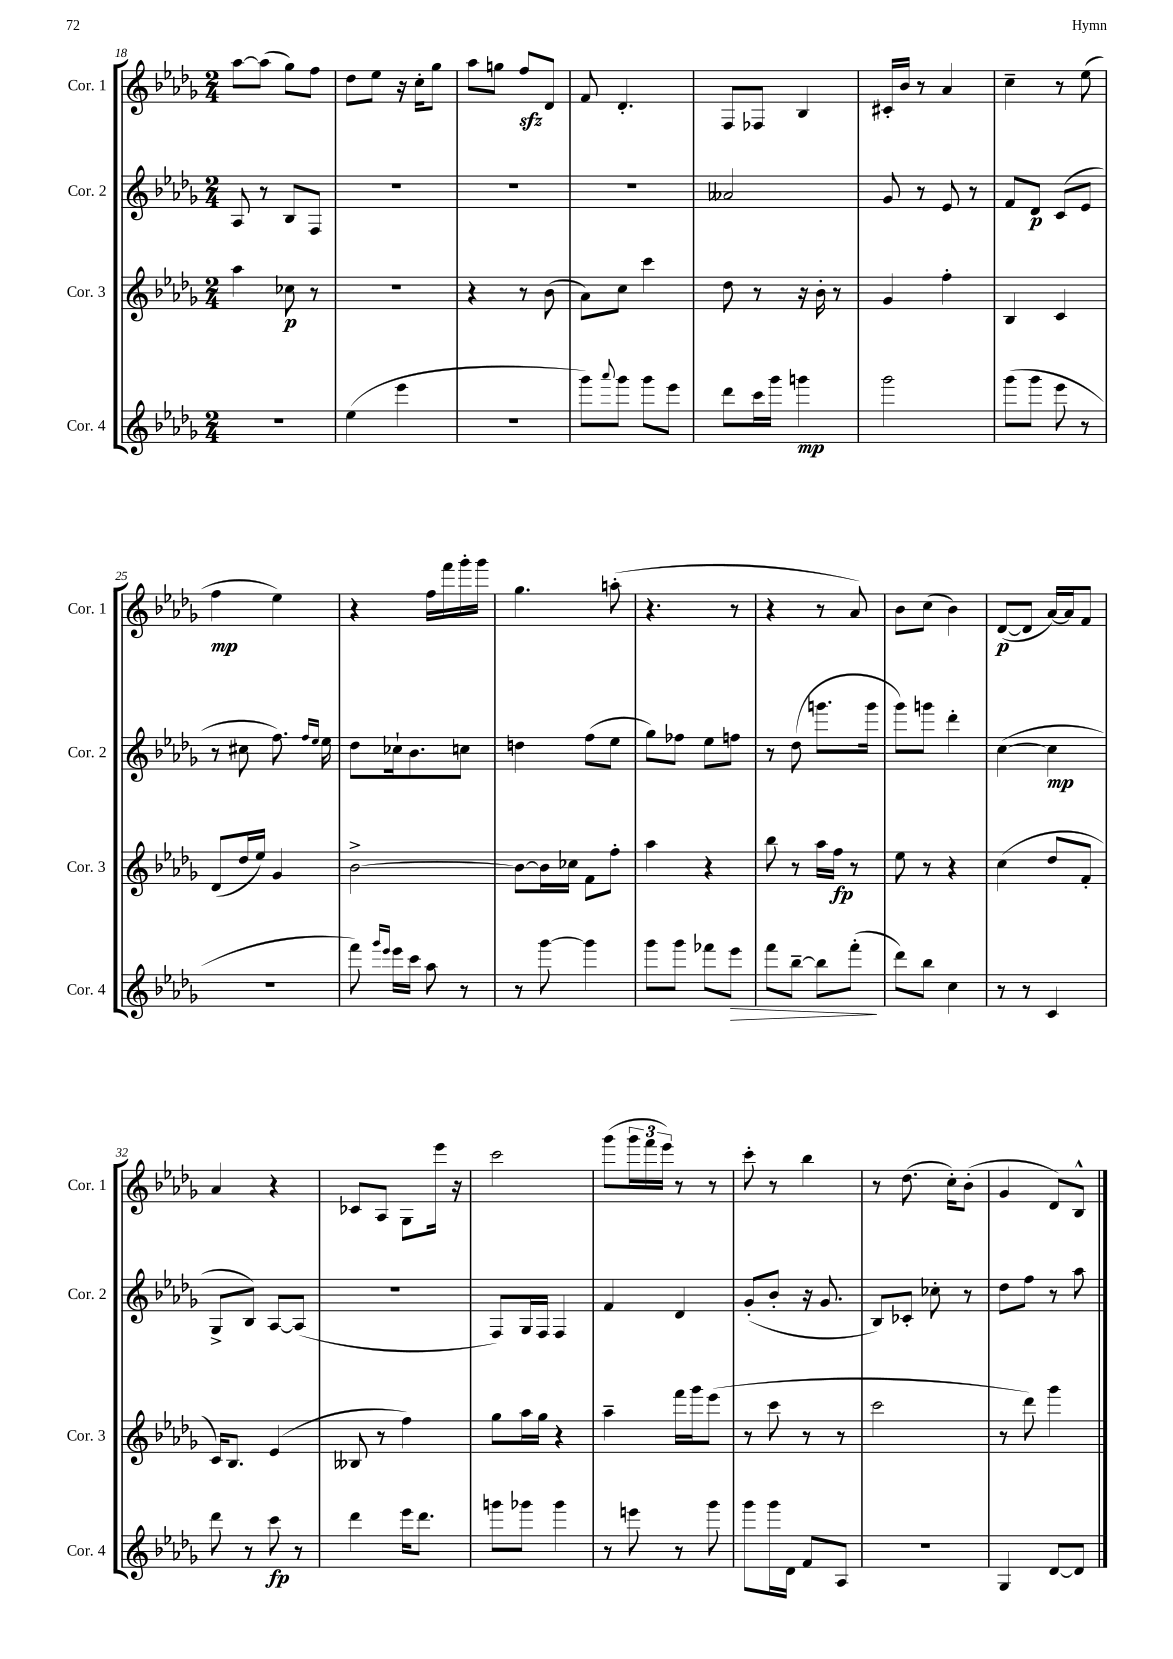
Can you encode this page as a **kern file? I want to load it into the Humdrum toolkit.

**kern	**kern	**kern	**kern
*staff4	*staff3	*staff2	*staff1
*clefG2	*clefG2	*clefG2	*clefG2
*k[b-e-a-d-g-]	*k[b-e-a-d-g-]	*k[b-e-a-d-g-]	*k[b-e-a-d-g-]
*M2/4	*M2/4	*M2/4	*M2/4
2r	4aa-	8A-	[8aa-
.	.	8r	(8aa-]
.	8cc-	8B-	8gg-)
.	8r	8F	8ff
=	=	=	=
(4ee-	2r	2r	8dd-
.	.	.	8ee-
4eee-	.	.	16r
.	.	.	16cc'
.	.	.	8gg-
=	=	=	=
2r	4r	2r	8aa-
.	.	.	8gg
.	8r	.	8ff
.	(8b-	.	8d-
=	=	=	=
8ggg-)	8a-)	2r	8f
8qqaaa-	.	.	.
8ggg-	8cc	.	4.d-'
8ggg-	4ccc	.	.
8eee-	.	.	.
=	=	=	=
8ddd-	8dd-	2a--	8F
16ccc	8r	.	8F-
16ggg-	.	.	.
4ggg	16r	.	4B-
.	16b-'	.	.
.	8r	.	.
=	=	=	=
2ggg-	4g-	8g-	16c#'
.	.	.	16b-
.	.	8r	8r
.	4ff'	8e-	4a-
.	.	8r	.
=	=	=	=
(8ggg-	4B-	8f	4cc~
8ggg-	.	8d-	.
8eee-	4c	(8c	8r
8r	.	8e-	(8ee-
=	=	=	=
2r	(8d-	8r	4ff
.	16dd-	8cc#	.
.	16ee-)	.	.
.	4g-	8.ff)	4ee-)
.	.	16qqff	.
.	.	16qqee-	.
.	.	16ee-	.
=	=	=	=
8fff)	[2b-^	8dd-	4r
16qqggg-	.	.	.
16qqeee-	.	.	.
16eee-	.	16cc-`	.
16ccc	.	8.b-	.
8aa-	.	.	16ff
.	.	.	16fff
8r	.	8cc	16ggg-'
.	.	.	16ggg-
=	=	=	=
8r	8b-_	4dd	4.gg-
[8ggg-	16b-]	.	.
.	16cc-	.	.
4ggg-]	8f	(8ff	.
.	8ff'	8ee-	(8aa'
=	=	=	=
8ggg-	4aa-	8gg-)	4.r
8ggg-	.	8ff-	.
8fff-	4r	8ee-	.
8eee-	.	8ff	8r
=	=	=	=
8fff	8bb-	8r	4r
[8bb-~	8r	(8dd-	.
8bb-]	16aa-	8.ggg	8r
.	16ff	.	.
(8fff'	8r	.	8a-)
.	.	16ggg	.
=	=	=	=
8ddd-)	8ee-	8ggg-)	8b-
8bb-	8r	8ggg	(8cc
4cc	4r	4ddd-'	4b-)
=	=	=	=
8r	(4cc	([4cc	([8d-
8r	.	.	8d-]
4c	8dd-	4cc]	[16a-)
.	.	.	16a-]
.	8f'	.	8f
=	=	=	=
8ddd-	16c)	8G-^	4a-
.	8.B-	.	.
8r	.	8B-)	.
8ccc	(4e-	[8A-	4r
8r	.	(8A-]	.
=	=	=	=
4ddd-	8B--	2r	8c-
.	8r	.	8A-
16eee-	4ff)	.	8G-
8.ddd-	.	.	.
.	.	.	16eee-
.	.	.	16r
=	=	=	=
8ggg	8gg-	8F)	2ccc
8ggg-	16aa-	16G-	.
.	16gg-	16F	.
4ggg-	4r	4F	.
=	=	=	=
8r	4aa-~	4f	(8ggg-
8eee	.	.	24ggg-
.	.	.	24fff
.	.	.	24eee-)
8r	16fff	4d-	8r
.	16ggg-	.	.
8ggg-	(8eee-	.	8r
=	=	=	=
8ggg-	8r	(8g-'	8ccc'
16ggg-	8ccc	8b-'	8r
16d-	.	.	.
8f	8r	16r	4bb-
.	.	8.g-	.
8A-	8r	.	.
=	=	=	=
2r	2ccc	8B-)	8r
.	.	8c-'	(8.dd-
.	.	8cc-'	.
.	.	.	16cc')
.	.	8r	(8b-'
=	=	=	=
4G-	8r	8dd-	4g-
.	8ddd-)	8ff	.
[8d-	4ggg-	8r	8d-)
8d-]	.	8aa-	8B-^^
==	==	==	==
*-	*-	*-	*-
